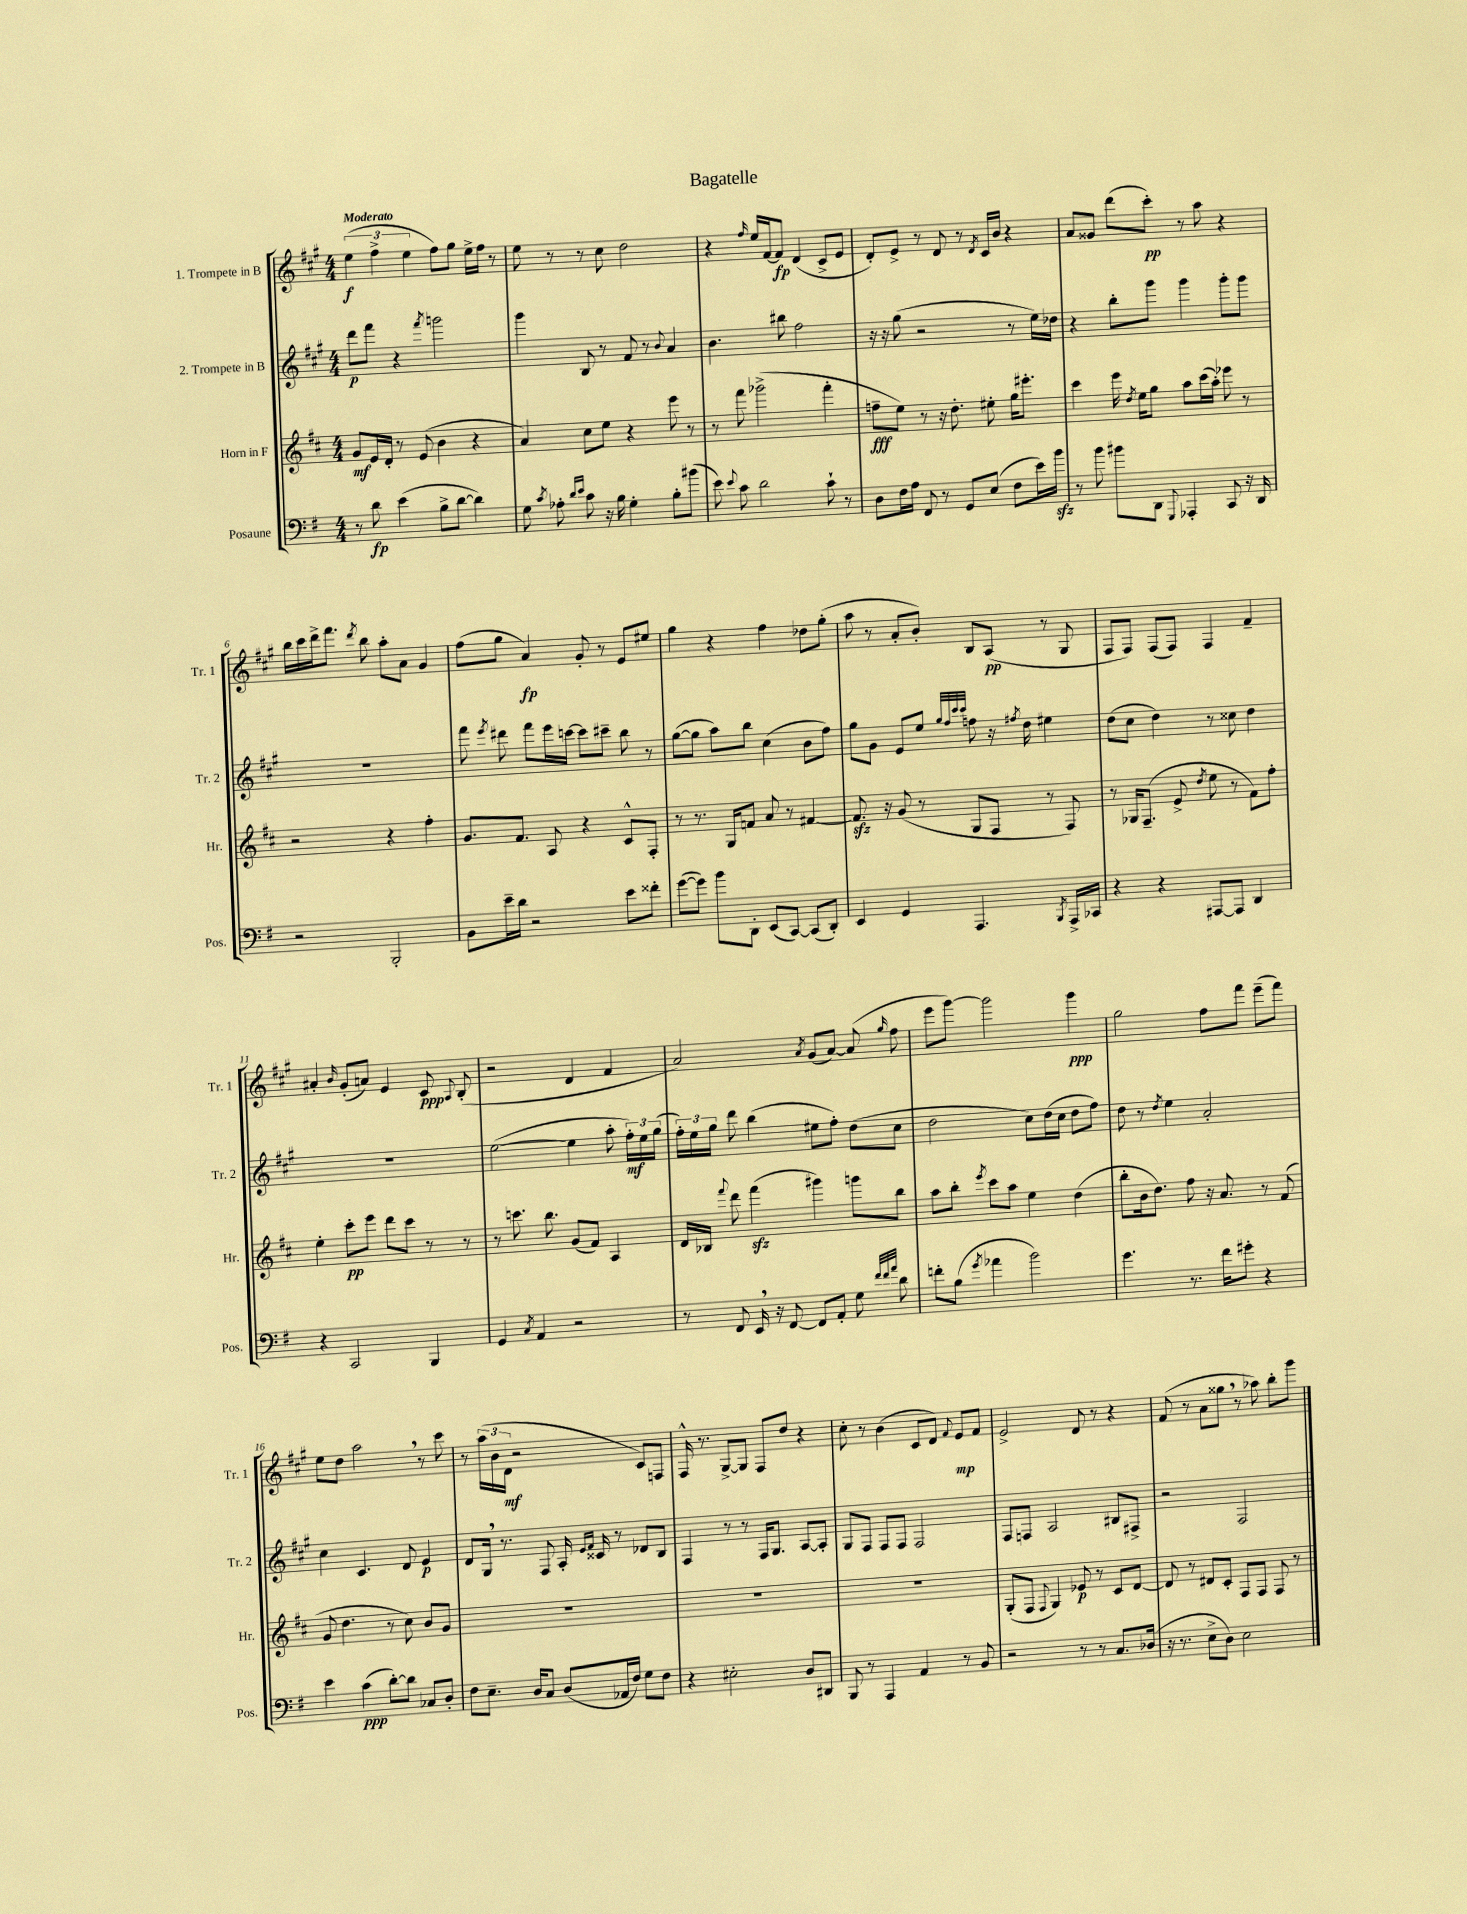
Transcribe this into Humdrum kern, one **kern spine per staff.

**kern	**dynam	**kern	**dynam	**kern	**dynam	**kern	**dynam
*part4	*part4	*part3	*part3	*part2	*part2	*part1	*part1
*staff4	*staff4	*staff3	*staff3	*staff2	*staff2	*staff1	*staff1
*I"Posaune	*	*I"Horn in F	*	*I"2. Trompete in B	*	*I"1. Trompete in B	*
*I'Pos.	*	*I'Hr.	*	*I'Tr. 2	*	*I'Tr. 1	*
*clefF4	*	*clefG2	*	*clefG2	*	*clefG2	*
*k[f#]	*	*k[f#c#]	*	*k[f#c#g#]	*	*k[f#c#g#]	*
*M4/4	*	*M4/4	*	*M4/4	*	*M4/4	*
=1	=1	=1	=1	=1	=1	=1	=1
!	!	!	!	!	!	!LO:TX:a:B:t=Moderato	!
8r	.	8g/L	mf	8ddd\L	p	(6ee\	f
8d\	fp	16e/L	.	8fff#\J	.	.	.
.	.	.	.	.	.	6ff#^\	.
.	.	16d'/JJ	.	.	.	.	.
(4e\	.	8r	.	4r	.	.	.
.	.	.	.	.	.	6ee\	.
.	.	(8e/	.	.	.	.	.
.	.	.	.	8qfff#/	.	.	.
8B^\L	.	4b\	.	2gggn\	.	8ff#\L)	.
[8d\J	.	.	.	.	.	8gg#\J	.
4d\])	.	4r	.	.	.	16ee^\LL	.
.	.	.	.	.	.	16ff#\JJ	.
.	.	.	.	.	.	8r	.
=2	=2	=2	=2	=2	=2	=2	=2
8G\	.	4a/)	.	4ggg#\	.	8ee\	.
8qc/	.	.	.	.	.	.	.
8A-X'\	.	.	.	.	.	8r	.
16qqd/LL	.	.	.	.	.	.	.
16qqe/JJ	.	.	.	.	.	.	.
8c\	.	8cc#\L	.	8B/	.	8r	.
16r	.	8ee\J	.	8r	.	8cc#\	.
16B\	.	.	.	.	.	.	.
4G'\	.	4r	.	8f#/	.	2dd\	.
.	.	.	.	8r	.	.	.
.	.	.	.	8qqb/	.	.	.
8B'\L	.	8eee\	.	4a/	.	.	.
(8b#X\J	.	8r	.	.	.	.	.
=3	=3	=3	=3	=3	=3	=3	=3
8e\)	.	8r	.	4.b\	.	4r	.
8qqe/	.	.	.	.	.	.	.
8c\	.	8fff#\	.	.	.	.	.
.	.	.	.	.	.	16qqff#/	.
2d\	.	(2ggg-X^\	.	.	.	16ee/LL	.
.	.	.	.	.	.	[16f#/J	.
.	.	.	.	8bb#X\	.	8f#/J]	fp
.	.	.	.	2ff#\	.	(4d/	.
8c`\	.	4fff#'\	.	.	.	8c#^/L	.
8r	.	.	.	.	.	8e/J	.
=4	=4	=4	=4	=4	=4	=4	=4
8D\L	.	8ffn~\L	fff	16r	.	8d'/L)	.
.	.	.	.	16r	.	.	.
16F#\L	.	8ee\J)	.	(8gg#\	.	8e^/J	.
16A\JJ	.	.	.	.	.	.	.
8FF#/	.	8r	.	2r	.	8r	.
8r	.	16r	.	.	.	8d/	.
.	.	8.dd'\	.	.	.	.	.
8GG/L	.	.	.	.	.	8r	.
.	.	.	.	.	.	8qd/	.
(8E/J	.	8ee#X'\	.	.	.	16c#/LL	.
.	.	.	.	.	.	16b/JJ	.
8F#\L	.	16gg\KL	.	8r	.	4r	.
.	.	8.eee#X'\J	.	.	.	.	.
16e\L)	.	.	.	16ee\LL)	.	.	.
16bzz\JJ	.	.	.	16dd-X\JJ	.	.	.
=5	=5	=5	=5	=5	=5	=5	=5
8r	.	4ccc#\	.	4r	.	8a/L	.
8b\	.	.	.	.	.	8g##X/J	.
8b#X\L	.	16eee\	.	8bb'\L	.	(8ddd\L	.
.	.	8qdd/	.	.	.	.	.
.	.	16ee\KL	.	.	.	.	.
8DD\J	.	8gg\J	.	8ggg#\J	.	8ccc#'\J)	pp
8qqGGG/	.	.	.	.	.	.	.
4AAA-X'/	.	8aa\L	.	4ggg#\	.	8r	.
.	.	(16ccc#\L	.	.	.	8aa\	.
.	.	16aa'\JJ)	.	.	.	.	.
8CC/	.	8eee-X\	.	8ggg#'\L	.	4r	.
16r	.	8r	.	8ggg#\J	.	.	.
16DD/	.	.	.	.	.	.	.
!!LO:LB:g=z
=6	=6	=6	=6	=6	=6	=6	=6
2r	.	2r	.	1r	.	16bb\LL	.
.	.	.	.	.	.	16ccc#\	.
.	.	.	.	.	.	16ddd^\J	.
.	.	.	.	.	.	8.fff#\J	.
.	.	.	.	.	.	8qddd/	.
.	.	.	.	.	.	8bb\	.
2BBB'/	.	4r	.	.	.	8aa'\L	.
.	.	.	.	.	.	8a\J	.
.	.	4ff#'\	.	.	.	4g#/	.
=7	=7	=7	=7	=7	=7	=7	=7
8BB\L	.	8.g/L	.	8fff#\	.	(8ff#\L	.
.	.	.	.	8qeee/	.	.	.
16e~\L	.	.	.	8ddd#X\	.	8gg#\J	.
16d\JJ	.	8.f#/J	.	.	.	.	.
2r	.	.	.	8fff#\L	.	4a/)	fp
.	.	8A/	.	16eee\L	.	.	.
.	.	.	.	[16cccn\JJ	.	.	.
.	.	4r	.	8ccc\L]	.	8g#'/	.
.	.	.	.	8ccc#X~\J	.	8r	.
8e\L	.	8c#^^/L	.	8bb\	.	8e/L	.
8f##X'\J	.	8F#'/J	.	8r	.	8ee#X/J	.
=8	=8	=8	=8	=8	=8	=8	=8
([8g\L	.	8r	.	([8gg#\L	.	4gg#\	.
8g\J])	.	8.r	.	8gg#\J]	.	.	.
8b\L	.	.	.	8aa\L)	.	4r	.
.	.	16G/KL	.	.	.	.	.
8DD'\J	.	8fn/J	.	8bb\J	.	.	.
(8EE/L	.	8a/	.	(4cc#\	.	4ff#\	.
[8CC/J)	.	8r	.	.	.	.	.
(8CC/L]	.	[4f#X/	.	8b\L	.	8dd-X\L	.
8DD'/J)	.	.	.	8ff#\J)	.	(8gg#'\J	.
=9	=9	=9	=9	=9	=9	=9	=9
4EE/	.	8.f#zz/]	.	8gg#\L	.	8aa\	.
.	.	.	.	8g#\J	.	8r	.
.	.	16r	.	.	.	.	.
4GG/	.	(8g/	.	8e/L	.	8a'/L	.
.	.	8r	.	8ee/J	.	8b'/J)	.
.	.	.	.	32qqgg#/LLL	.	.	.
.	.	.	.	32qqff#/	.	.	.
.	.	.	.	32qqccc#/	.	.	.
.	.	.	.	32qqccc#/JJJ	.	.	.
4.AAA/	.	8G/L	.	8ffn\	.	8B/L	.
.	.	8F#/J	.	16r	.	(8A/J	pp
.	.	.	.	8qff#X/	.	.	.
.	.	.	.	16dd\	.	.	.
.	.	8r	.	4ee#X\	.	8r	.
8qBBB/	.	.	.	.	.	.	.
16AAA^/LL	.	8F#/)	.	.	.	8G#/	.
16CC-X/JJ	.	.	.	.	.	.	.
=10	=10	=10	=10	=10	=10	=10	=10
4r	.	8r	.	(8dd\L	.	8F#/L	.
.	.	16G-X/KL	.	8cc#\J	.	8F#/J)	.
.	.	(8.F#~/J	.	.	.	.	.
4r	.	.	.	4dd\)	.	(8F#/L	.
.	.	8e^/	.	.	.	8F#/J)	.
.	.	8qdd/	.	.	.	.	.
[8AAA#X/L	.	8ee\	.	8r	.	4F#/	.
8AAA#/J]	.	8r	.	8cc##X\	.	.	.
4DD/	.	8f#\L)	.	4dd\	.	4f#~/	.
.	.	8ff#'\J	.	.	.	.	.
!!LO:LB:g=z
=11	=11	=11	=11	=11	=11	=11	=11
4r	.	4ee'\	.	1r	.	4a#X'/	.
.	.	.	.	.	.	16qqb/	.
2CC/	.	8ccc#'\L	pp	.	.	(8g#'/L	.
.	.	8eee\J	.	.	.	8an/J)	.
.	.	8ddd\L	.	.	.	4e/	.
.	.	8ccc#\J	.	.	.	.	.
4BBB/	.	8r	.	.	.	8c#/	ppp
.	.	.	.	.	.	8qqA/	.
.	.	8r	.	.	.	(8B'/	.
=12	=12	=12	=12	=12	=12	=12	=12
4GG/	.	8r	.	([2ee\	.	2r	.
.	.	8.cccn\	.	.	.	.	.
8qC/	.	.	.	.	.	.	.
4AA/	.	.	.	.	.	.	.
.	.	8.bb\	.	.	.	.	.
2r	.	(8g/L	.	4ee\]	.	4d/	.
.	.	8f#/J)	.	.	.	.	.
.	.	4A/	.	8aa'\	.	4f#/	.
.	.	.	.	24ff#'\LL)	mf	.	.
.	.	.	.	24ee\	.	.	.
.	.	.	.	(24gg#\JJ	.	.	.
=13	=13	=13	=13	=13	=13	=13	=13
8r	.	16d/LL	.	24ff#'\LL)	.	2a/)	.
.	.	.	.	24ee\	.	.	.
.	.	16B-X/JJ	.	.	.	.	.
.	.	.	.	24gg#\JJ	.	.	.
.	.	8qqfff#/	.	.	.	.	.
8FF#/	.	8ddd\	.	8ddd\	.	.	.
16EE,/	.	(4fff#zz\	.	(4bb\	.	.	.
16r	.	.	.	.	.	.	.
[8FF#/	.	.	.	.	.	.	.
.	.	.	.	.	.	8qa/	.
8FF#/L]	.	4ggg#X\)	.	8ee#X\L	.	(8g#/L	.
8AA'/J	.	.	.	8ff#'\J)	.	[8a/J)	.
8G\	.	8gggn\L	.	(8dd\L	.	(8a/]	.
32qqf#/LLL	.	.	.	.	.	.	.
32qqf#/	.	.	.	.	.	.	.
32qqa/JJJ	.	.	.	.	.	16qqgg#/	.
8d\	.	8bb\J	.	8cc#\J	.	8ff#\	.
=14	=14	=14	=14	=14	=14	=14	=14
8fn'\L	.	8aa\L	.	2dd\	.	8eee\L	.
(8B\J	.	8bb'\J	.	.	.	[8ggg#\J)	.
8qg/	.	8qeee/	.	.	.	.	.
4a-X\	.	8ccc#\L	.	.	.	2ggg#\]	.
.	.	8aa\J	.	.	.	.	.
2b\)	.	4ee\	.	8cc#\L)	.	.	.
.	.	.	.	(16dd\L	.	.	.
.	.	.	.	16cc#\JJ	.	.	.
.	.	(4dd\	.	8dd\L	.	4ggg#\	ppp
.	.	.	.	8ff#\J)	.	.	.
=15	=15	=15	=15	=15	=15	=15	=15
4.g\	.	8bb'\L	.	8dd\	.	2gg#\	.
.	.	16b\k	.	8r	.	.	.
.	.	8.dd\J)	.	.	.	.	.
.	.	.	.	8qdd/	.	.	.
.	.	.	.	4ee\	.	.	.
8.r	.	8ff#\	.	.	.	.	.
.	.	16r	.	2a'/	.	8ff#\L	.
16f#\KL	.	8.a/	.	.	.	.	.
8g#X'\J	.	.	.	.	.	8fff#\J	.
4r	.	8r	.	.	.	(8eee~\L	.
.	.	(8f#/	.	.	.	8fff#\J)	.
!!LO:LB:g=z
=16	=16	=16	=16	=16	=16	=16	=16
4e\	.	8g/	.	4cc#\	.	8ee\L	.
.	.	4.dd\	.	.	.	8dd\J	.
(4c\	ppp	.	.	4.c#/	.	2aa,\	.
[8d'\L)	.	8r	.	.	.	.	.
8d\J]	.	8cc#\)	.	8d/	.	.	.
8C-X/L	.	8b/L	.	4e/	p	8r	.
8D'/J	.	8g/J	.	.	.	8ccc#\	.
=17	=17	=17	=17	=17	=17	=17	=17
8F#\L	.	1r	.	8d/L	.	8r	.
8.E~\J	.	.	.	16G#,/Jk	.	(24aa\LL	.
.	.	.	.	.	.	24b\	.
.	.	.	.	8.r	.	.	.
.	.	.	.	.	.	24d\JJ	mf
.	.	.	.	.	.	2r	.
16D/KL	.	.	.	.	.	.	.
8C/J	.	.	.	8F#/	.	.	.
(8D/L	.	.	.	16A'/	.	.	.
.	.	.	.	16qqe/LL	.	.	.
.	.	.	.	16qqf#/JJ	.	.	.
.	.	.	.	16c##X/	.	.	.
16AA-X/L	.	.	.	8r	.	.	.
16F#/JJ)	.	.	.	.	.	.	.
8G\L	.	.	.	8d-X/L	.	8c#/L)	.
8F#\J	.	.	.	8B/J	.	8Fn/J	.
=18	=18	=18	=18	=18	=18	=18	=18
4r	.	1r	.	4F#/	.	16F#^^/	.
.	.	.	.	.	.	8.r	.
2E#X'\	.	.	.	8r	.	[8G#^/L	.
.	.	.	.	8r	.	8G#/J]	.
.	.	.	.	16F#/KL	.	8F#/L	.
.	.	.	.	8.G#/J	.	.	.
.	.	.	.	.	.	8dd/J	.
8D/L	.	.	.	[8A/L	.	4r	.
8DD#X/J	.	.	.	8A'/J]	.	.	.
=19	=19	=19	=19	=19	=19	=19	=19
8BBB/	.	1r	.	8G#/L	.	8cc#'\	.
8r	.	.	.	8F#/J	.	8r	.
4AAA/	.	.	.	8F#/L	.	(4b\	.
.	.	.	.	8F#/J	.	.	.
4AA/	.	.	.	2F#/	.	8c#/L	.
.	.	.	.	.	.	8d/J)	.
.	.	.	.	.	.	8qqf#/	.
8r	.	.	.	.	.	8e/L	mp
8BB/	.	.	.	.	.	8f#/J	.
=20	=20	=20	=20	=20	=20	=20	=20
2r	.	(8G'/L	.	8F#/L	.	2e^/	.
.	.	8F#/J	.	8Fn/J	.	.	.
.	.	8qqF#/	.	.	.	.	.
.	.	4G/)	.	2A/	.	.	.
8r	.	8e-X/	p	.	.	8d/	.
8r	.	8r	.	.	.	8r	.
8.C/L	.	8c#/L	.	8B#X/L	.	4r	.
.	.	[8d/J	.	8F#X^/J	.	.	.
(16D-X/Jk	.	.	.	.	.	.	.
=21	=21	=21	=21	=21	=21	=21	=21
16r	.	8d/]	.	2r	.	(8f#/	.
8.r	.	.	.	.	.	.	.
.	.	8r	.	.	.	8r	.
8E^\L	.	8d#X/L	.	.	.	8a\L	.
8D\J)	.	8c#'/J	.	.	.	8gg##X,\J	.
2E\	.	8F#/L	.	2F#/	.	8r	.
.	.	8F#/J	.	.	.	8aa-X\)	.
.	.	8F#/	.	.	.	8bb'\L	.
.	.	8r	.	.	.	8ggg#\J	.
==	==	==	==	==	==	==	==
*-	*-	*-	*-	*-	*-	*-	*-
